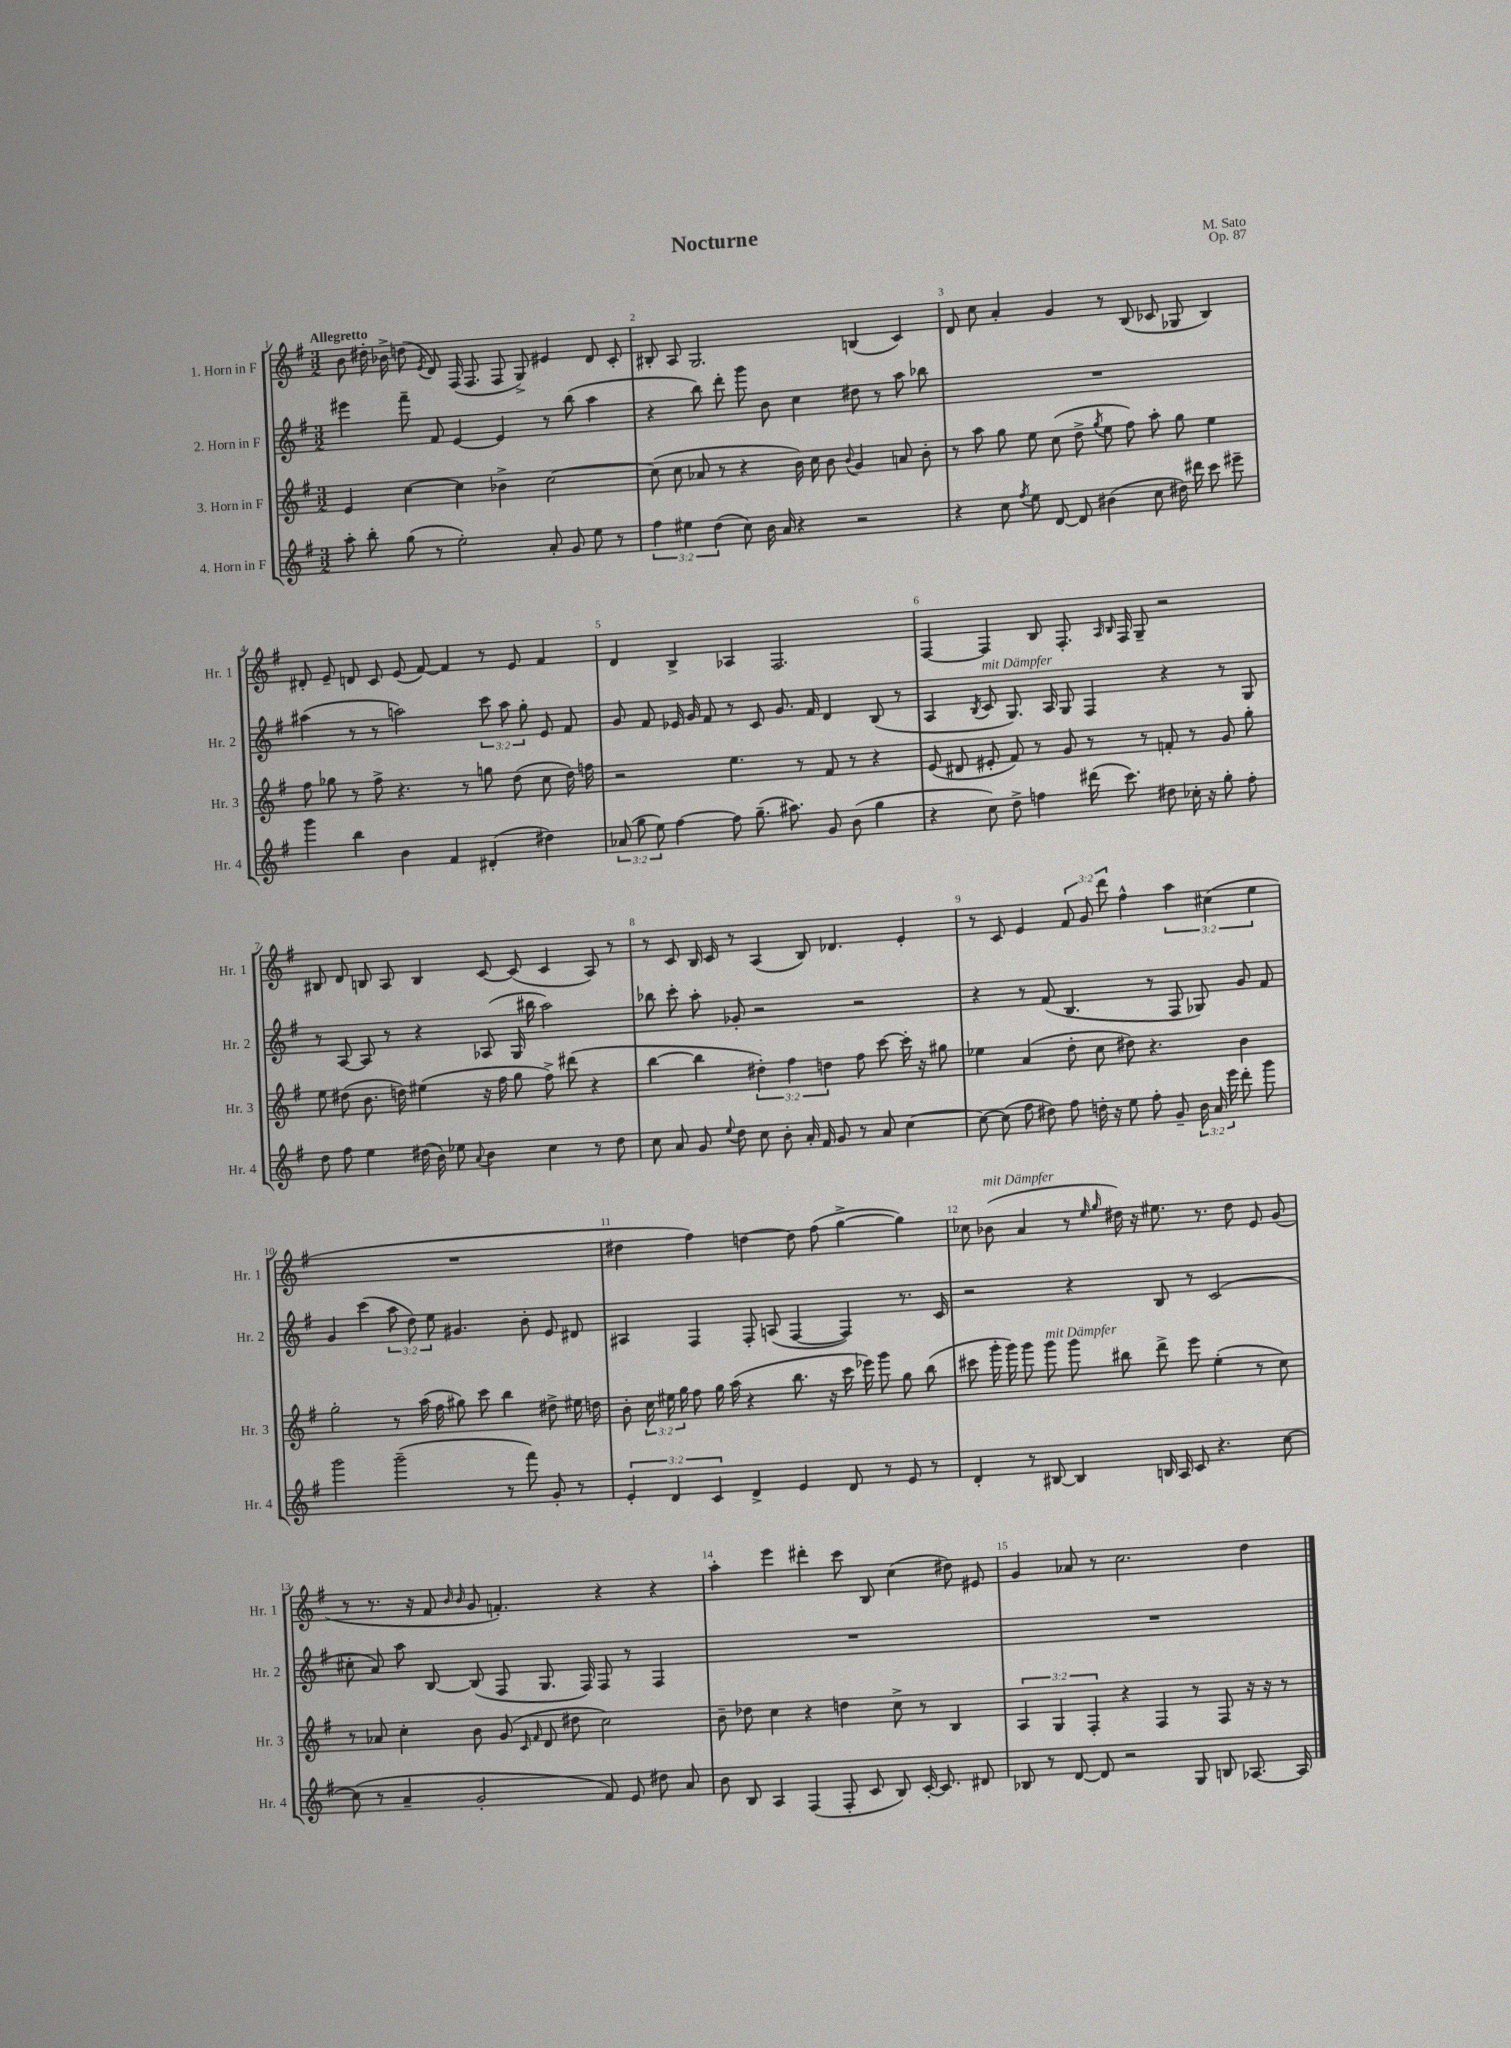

**kern	**kern	**kern	**kern
*part4	*part3	*part2	*part1
*staff4	*staff3	*staff2	*staff1
*I"4. Horn in F	*I"3. Horn in F	*I"2. Horn in F	*I"1. Horn in F
*I'Hr. 4	*I'Hr. 3	*I'Hr. 2	*I'Hr. 1
*clefG2	*clefG2	*clefG2	*clefG2
*k[f#]	*k[f#]	*k[f#]	*k[f#]
*M3/2	*M3/2	*M3/2	*M3/2
=1	=1	=1	=1
!	!	!	!LO:TX:a:B:t=Allegretto
8aa'\	4e/	4eee#X\	8b\
8bb'\	.	.	16dd#X'\
.	.	.	16b-X^\
(8gg\	[4cc\	8fff#~\	(8ddn\
.	.	.	8qe/
8r	.	8f#/	8d/)
2ee'\)	4cc\]	[4e/	(16F#/
.	.	.	8.F#/
.	4b-X^\	4e/]	8F#/
.	.	.	8G^/)
8a'/	[2cc\	8r	4e#X/
8g/	.	(8bb\	.
8ee\	.	4aa\	8d/
8r	.	.	8c'/
=2	=2	=2	=2
6ff#\	(8cc\]	4r	8B#X'/
.	8cc\	.	8A/
6ee#X\	.	.	.
.	8a-X/	8bb\)	2.G/
(6dd\	.	.	.
.	8r	8ddd'\	.
8cc\)	4r	8ggg\	.
16b\	.	8b\	.
16a/	.	.	.
4r	16b\)	4cc\	.
.	16cc\	.	.
.	8b\	.	.
.	8qqb/	.	.
2r	4g/	8dd#X\	(4Bn/
.	.	8r	.
.	8an/	8aa\	4c/)
.	8b'\	8bb-X\	.
=3	=3	=3	=3
4r	8r	1.r	8d/
.	8aa\	.	8cc\
8cc\	8gg\	.	4a'/
8qff#/	.	.	.
8ee\	8ee\	.	.
[8d/	(8cc\	.	4g/
8d/]	8dd^\	.	.
.	8qgg/	.	.
(4b#X\	8ee\	.	8r
.	8ff#\)	.	(8B/
8cc\	8aa'\	.	8c-X/
16dd#X\)	8gg\	.	8G-X/
16ddd#X\	.	.	.
8ccc\	4ee\	.	4B/)
8eee#X~\	.	.	.
!!LO:LB:g=z
=4	=4	=4	=4
4ggg\	8ff#\	(4aa#X\	8d#X'/
.	8gg-X\	.	8e~/
4bb\	8r	8r	8dn/
.	8ff#^\	8r	8c/
4b\	4.r	2aan\)	(8e/
.	.	.	[8f#/)
4f#/	.	.	4f#/]
.	8r	.	.
(4d#X'/	8ggn\	12ccc\	8r
.	.	12aa\	.
.	(8dd\	.	8e/
.	.	12gg'\	.
4dd#X\)	8cc\	8e/	4f#/
.	16dd\)	8f#/	.
.	16ffn\	.	.
=5	=5	=5	=5
(12a-X/	2r	8g/	4d/
12gg\	.	.	.
.	.	8f#/	.
12ee\)	.	.	.
[4ff#\	.	16e-X/	4B^/
.	.	16g/	.
.	.	8f#/	.
8ff#\]	4.ee\	8r	4A-X/
(8.gg~\	.	8c/	.
.	.	8.g/	2.F#/
8.aa#X\)	.	.	.
.	8r	.	.
.	.	16f#/	.
8g/	8f#/	4d/	.
(8b\	8r	.	.
4gg\	4r	(8B/	.
.	.	8r	.
=6	=6	=6	=6
4r	(8e/	4A/	[4F#/
.	8d#X/	.	.
.	.	8qB/	.
!	!	!LO:TX:a:i:t=mit Dämpfer	!
8cc\)	8e#X'/	8c/	4F#/]
8dd^\	8f#/)	8.G/)	.
4ffn\	8r	.	8B/
.	.	16A/	.
.	8g/	8G/	8.F#'/
(16ddd#X\	8r	4F#/	.
.	.	.	16qqA/
.	.	.	16qqB/
8.ccc\)	.	.	16F#/
.	8r	.	8G~/
8dd#X\	8fn'/	4r	2r
16cc-X'\	8r	.	.
16r	.	.	.
8gg'\	8g/	8r	.
8ff'\	8gg'\	8G/	.
!!LO:LB:g=z
=7	=7	=7	=7
8dd\	8ee\	8r	8B#X/
8ff#\	(8dd#X\	[8A/	8d/
4ee\	8.b\	8A/]	8Bn/
.	.	8r	8A/
.	16ddn\)	.	.
(16dd#X\	(4ee#X\	4r	4B/
16b\)	.	.	.
8ee-X\	.	.	.
8qqa/	.	.	.
4b\	16r	(8A-X/	[8c/
.	16ff#\	.	.
.	8gg\	16G/	(8c/]
.	.	16bb#X\	.
4cc\	8ff#^\)	2aa\)	4c/
.	(8ddd#X\	.	.
8r	4r	.	8A/)
8dd#\	.	.	8r
=8	=8	=8	=8
8cc\	[4bb\	8bb-X\	8r
8a/	.	8ccc'\	8c/
8g/	4bb\]	8aa'\	16B/
.	.	.	16c/
8qqee/	.	.	.
8dd\	.	8g-X'/	8r
8cc\	6dd#X'\)	2r	(4A/
8b'\	.	.	.
.	6ff#\	.	.
16a'/	.	.	8B/)
16f#/	.	.	.
.	6ddn\	.	.
8g/	.	.	4.d-X/
8r	8ff#\	2r	.
8a/	[8ccc\	.	.
[4cc\	16ccc'\]	.	4e'/
.	16r	.	.
.	8gg#X\	.	.
=9	=9	=9	=9
8cc\_	4ee-X\	4r	8r
(8cc\]	.	.	8c/
8ff#\	(4a/	8r	4e/
8dd#X\)	.	(8f#/	.
8ff#\	8dd'\	4.B/	12f#/
.	.	.	12g/
16ddn'\	8cc\	.	.
.	.	.	12ddd\
16r	.	.	.
8ee\	8dd#X\)	.	4ff#^^\
8ff#'\	4.r	8r	.
8g~/	.	8F#/	6aa\
24b\	.	8G-X/)	.
24a/	.	.	(6cc#X\
24eee\	.	.	.
8ddd'\	4b\	8g/	.
.	.	.	6ee\
8ggg\	.	8f#/	.
!!LO:LB:g=z
=10	=10	=10	=10
2ggg\	2gg'\	4g/	1.r
.	.	(4ccc\	.
(2ggg~\	8r	12aa\	.
.	.	12dd\)	.
.	(16aa\	.	.
.	.	12ee\	.
.	16ff#\	.	.
.	8gg#X\)	4.g#X/	.
.	8ccc\	.	.
8r	4bb\	.	.
8fff#\)	.	8b'\	.
8g'/	8dd#X^\	8e/	.
8r	16ee#X\	8d#X/	.
.	16ddn\	.	.
=11	=11	=11	=11
6e'/	8b'\	4A#X/	4dd#X\
.	24cc\	.	.
6d/	24ee#X\	.	.
.	24gg\	.	.
.	8ff#\	4F#/	4ff#\)
6c/	.	.	.
.	16gg\	.	.
.	(16aa\	.	.
4d^/	4r	8F#'/	[4ddn\
.	.	(8An/	.
4e/	8.bb\	[4F#/	8dd\]
.	.	.	(8ff#\
.	16r	.	.
8d/	16ccc\	4F#/])	[4gg^\
.	16eee-X\)	.	.
8r	8ggg\	.	.
8e/	8gg\	8.r	4gg\])
8r	(8bb\	.	.
.	.	16c/	.
=12	=12	=12	=12
4d'/	8ccc#X\	2r	8cc-X\
!	!	!	!LO:TX:a:i:t=mit Dämpfer
.	16ggg'\	.	(8b-X\
.	16ggg\)	.	.
8r	8ggg\	.	4a/
!	!LO:TX:a:i:t=mit Dämpfer	!	!
[8B#X/	8ggg\	.	.
4B#/]	8ggg\	4r	8r
.	.	.	16qqee/
.	.	.	16qqgg/
.	8bb#X\	.	16dd#X\)
.	.	.	16r
16Bn/	8ddd^\	8B/	8.ee#X\
16A/	.	.	.
8c/	8eee\	8r	.
.	.	.	8.r
4.r	(4ee'\	(2c/	.
.	.	.	8dd#\
.	8r	.	8e/
[8cc\	8cc\)	.	(8g/
!!LO:LB:g=z
=13	=13	=13	=13
(8cc\]	8r	8cc#X'\	8r
8r	8a-X/	8a/)	8.r
4a~/	4cc'\	8aa\	.
.	.	.	16r
.	.	[8B/	8f#/
.	.	.	16qqb/
.	.	.	16qqb/
2g'/	8b\	(8B/]	8g/
.	(8g/	8F#/	4.fn'/)
.	16qqc/	.	.
.	16qqf#/	.	.
.	8d/	8.G/	.
.	8dd#X\	.	.
.	.	16F#/)	.
8f#/)	2cc\)	8F#/	4r
8e/	.	8r	.
8dd#X\	.	4F#/	4r
8a/	.	.	.
=14	=14	=14	=14
8b\	8b~\	1.r	4aa'\
8B/	8dd-X\	.	.
4A/	4cc\	.	4eee\
(4F#/	4r	.	4ddd#X'\
8F#'/	4ddn\	.	8ccc\
8c/	.	.	8B/
8B/)	8cc^\	.	(4cc\
[16c'/	8r	.	.
8.c/]	.	.	.
.	4B/	.	8dd#X\)
8d#X/	.	.	8e#X/
=15	=15	=15	=15
8B-X/	6A/	1.r	4g/
8r	.	.	.
.	6G/	.	.
[8d/	.	.	8a-X/
.	6F#'/	.	.
8d/]	.	.	8r
2r	4r	.	2.cc\
.	4F#/	.	.
8G/	8r	.	.
8Bn/	8F#/	.	.
[8.A-X/	16r	.	4dd\
.	16r	.	.
.	8r	.	.
16A-/]	.	.	.
==	==	==	==
*-	*-	*-	*-
